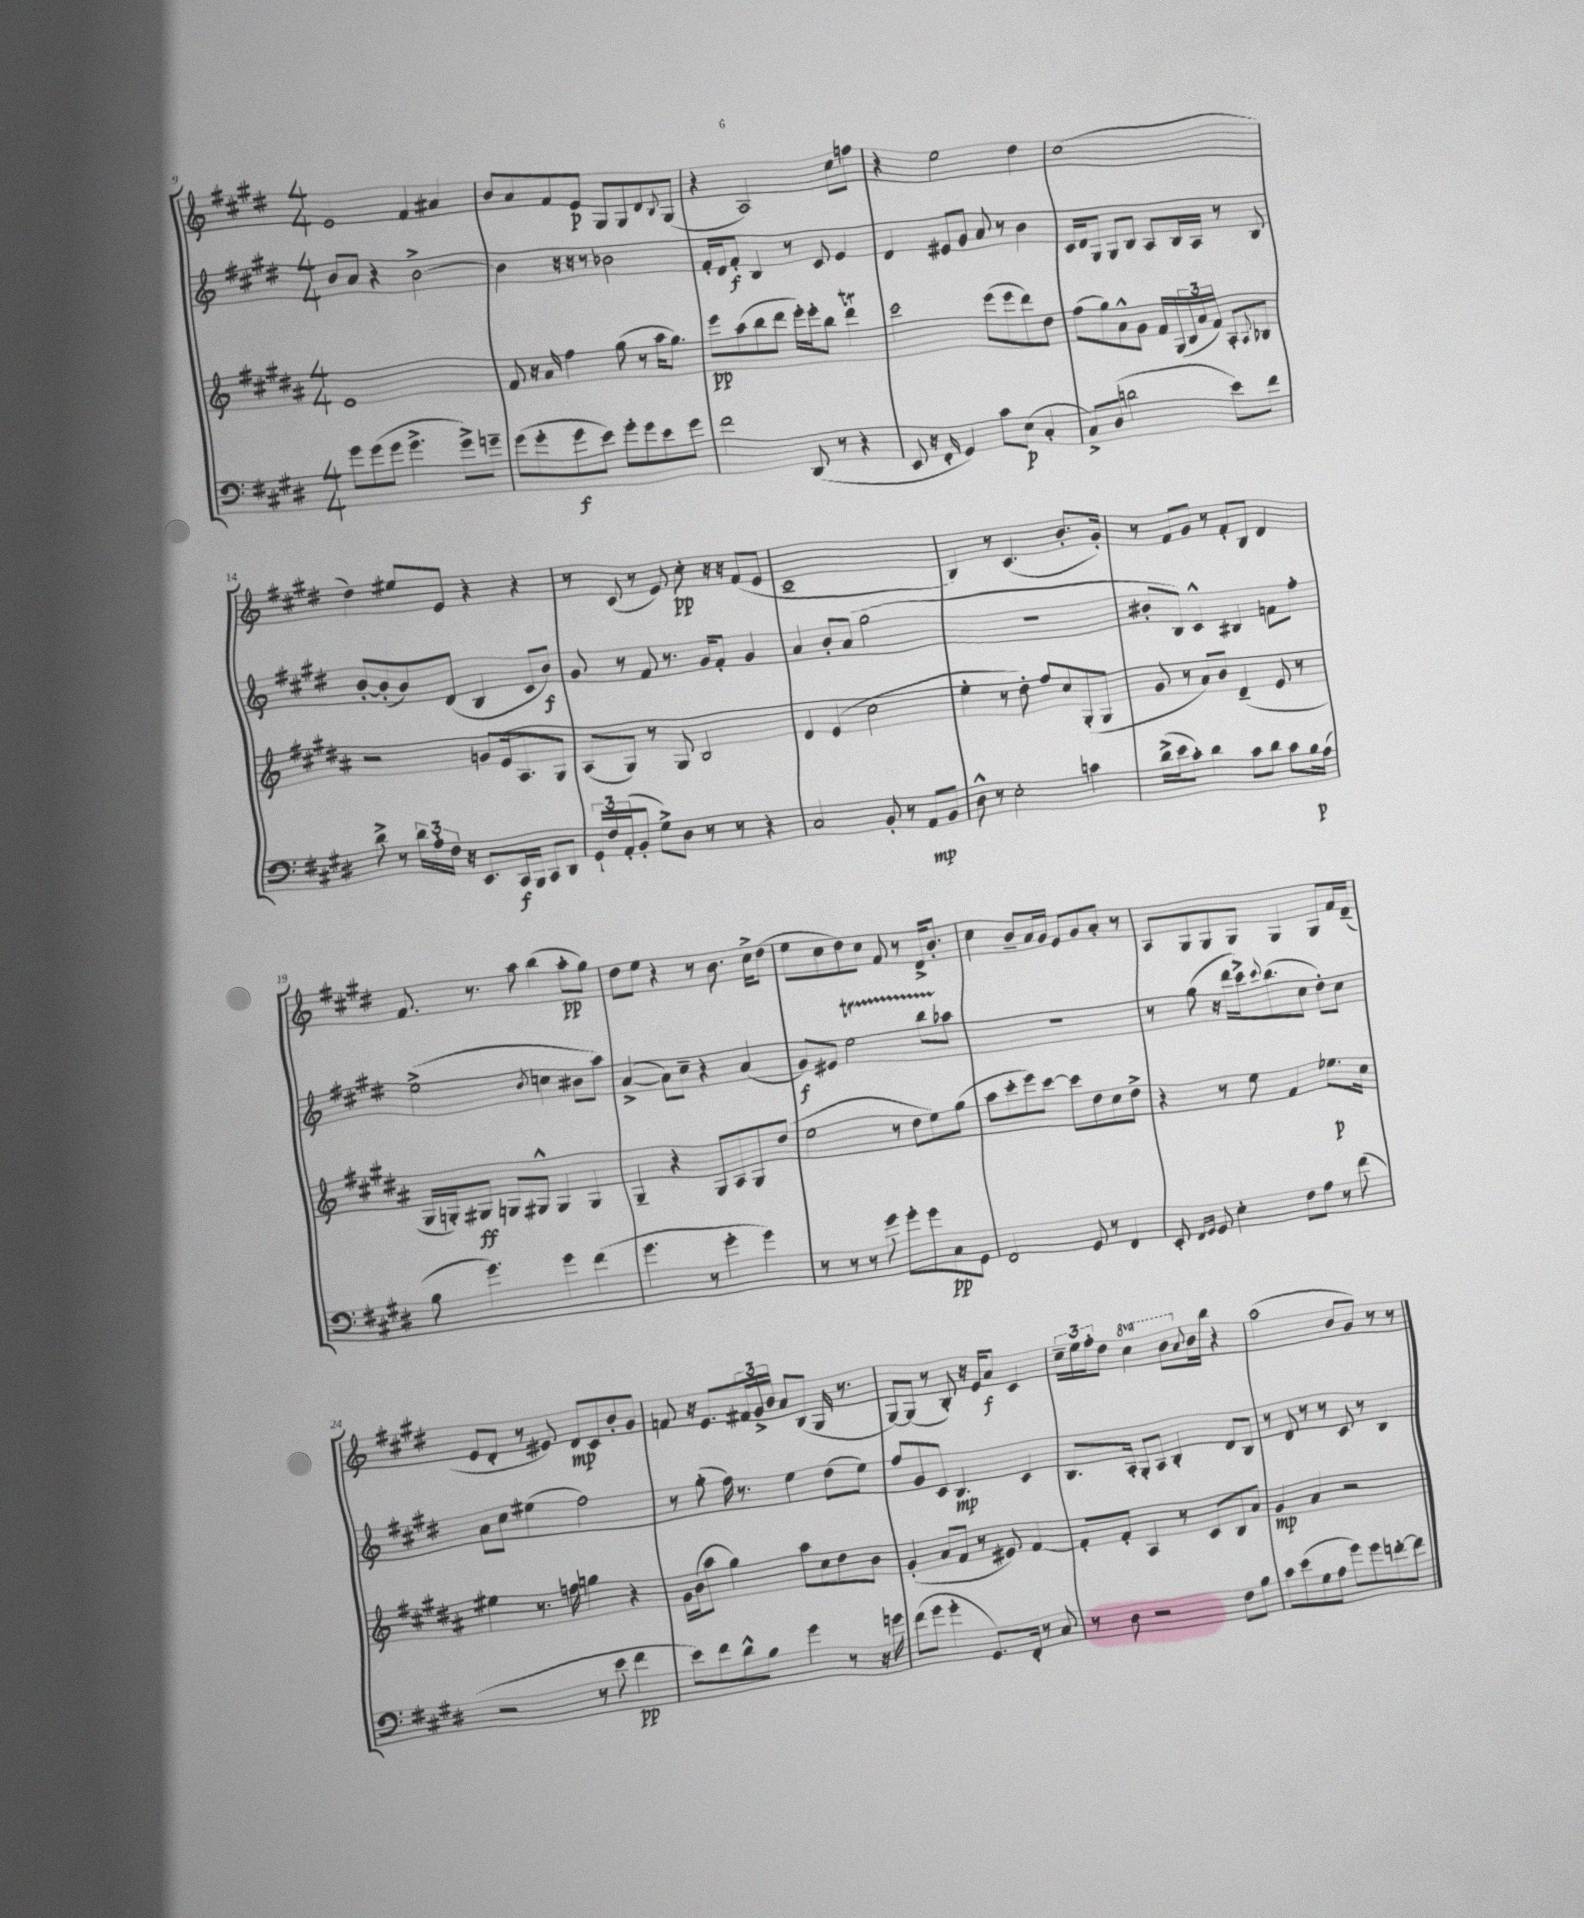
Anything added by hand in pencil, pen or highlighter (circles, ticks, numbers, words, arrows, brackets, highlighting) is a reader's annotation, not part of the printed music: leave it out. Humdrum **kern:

**kern	**dynam	**kern	**dynam	**kern	**dynam	**kern	**dynam
*part4	*part4	*part3	*part3	*part2	*part2	*part1	*part1
*staff4	*staff4	*staff3	*staff3	*staff2	*staff2	*staff1	*staff1
*clefF4	*	*clefG2	*	*clefG2	*	*clefG2	*
*k[f#c#g#d#]	*	*k[f#c#g#d#a#]	*	*k[f#c#g#d#]	*	*k[f#c#g#d#]	*
*M4/4	*	*M4/4	*	*M4/4	*	*M4/4	*
=9	=9	=9	=9	=9	=9	=9	=9
8g#\L	.	1e	.	8b/L	.	2e/	.
(8g#\	.	.	.	8a/J	.	.	.
8g#\J	.	.	.	4r	.	.	.
4.g#^\	.	.	.	.	.	.	.
.	.	.	.	[2b^\	.	4f#/	.
8g#^\L)	.	.	.	.	.	4a#X/	.
8gn~\J	.	.	.	.	.	.	.
=10	=10	=10	=10	=10	=10	=10	=10
(8g#\L	.	8f#/	.	4b\]	.	8b/L	.
8g#'\	.	16r	.	.	.	8a/	.
.	.	16a#/	.	.	.	.	.
8g#\	f	4ff#\	.	16r	.	8f#/	.
.	.	.	.	16r	.	.	.
8e\J)	.	.	.	8r	.	8e/J	p
8g#'\L	.	(8gg#\	.	2b-X\	.	8G#/L	.
8g#\	.	8r	.	.	.	8G#/	.
8e\	.	16aa#\KL	.	.	.	8d#/	.
.	.	8.gg#\J)	.	.	.	.	.
.	.	.	.	.	.	8qqB/	.
8g#\J	.	.	.	.	.	(8G#/J	.
=11	=11	=11	=11	=11	=11	=11	=11
2f#\	.	8eee\L	pp	16f#'/LL	.	4r	.
.	.	.	.	16d#/J	.	.	.
.	.	(8aa#\	.	8f#'/J	f	.	.
.	.	8bb\	.	4B/	.	2A/)	.
.	.	8ddd#\J	.	.	.	.	.
(8DD#/	.	16eee'\LL)	.	8r	.	.	.
.	.	16eee'\J	.	.	.	.	.
8r	.	8bb\J	.	8c#/	.	.	.
4r	.	4ddd#t\	.	4e/	.	8cc#\L	.
.	.	.	.	.	.	8ffn\J	.
=12	=12	=12	=12	=12	=12	=12	=12
8EE/	.	2ccc#\	.	4d#/	.	4r	.
16r	.	.	.	.	.	.	.
16FF#'/	.	.	.	.	.	.	.
4GG#/)	.	.	.	8e#X/L	.	2ee\	.
.	.	.	.	8g#/J	.	.	.
8c#\L	.	(8eee\L	.	8a/	.	.	.
(8E\J	p	8eee\	.	8r	.	.	.
4C#'/	.	8ddd#\)	.	4b\	.	4dd#\	.
.	.	8dd#\J	.	.	.	.	.
=13	=13	=13	=13	=13	=13	=13	=13
8C#^/L)	.	(8ff#\L	.	16c#/LL	.	(1cc#	.
.	.	.	.	16d#/J	.	.	.
(8D#/J	.	8gg#\)	.	8G#/J	.	.	.
2dn\	.	8a#^^\	.	8G#/L	.	.	.
.	.	8g#\J	.	8B/J	.	.	.
.	.	16f#/LL	.	8A/L	.	.	.
.	.	(16G#/	.	.	.	.	.
.	.	24B/	.	16B/L	.	.	.
.	.	24a#/	.	.	.	.	.
.	.	.	.	16A/JJ	.	.	.
.	.	24f#/JJ)	.	.	.	.	.
8e\L)	.	8A#'/L	.	8r	.	.	.
.	.	8qqA#/	.	.	.	.	.
8f#\J	.	8B-X/J	.	8B/	.	.	.
!!LO:LB:g=z
=14	=14	=14	=14	=14	=14	=14	=14
8d#^\	.	2r	.	[8b'/L	.	4dd#\)	.
8r	.	.	.	(8b'/]	.	.	.
24d#\LL	.	.	.	8b/)	.	8ee#X/L	.
24A'\	.	.	.	.	.	.	.
24F#\JJ	.	.	.	.	.	.	.
16r	.	.	.	(8d#/J	.	8e/J	.
8.EE/L	.	.	.	.	.	.	.
.	.	8gn/L	.	4B/	.	4r	.
16CC#/L	f	16e/k	.	.	.	.	.
16BBB/JJ	.	8.A#/	.	.	.	.	.
8CC#/L	.	.	.	8c#/L	.	4r	.
8DD#/J	.	8G#/J	.	8b/J)	f	.	.
=15	=15	=15	=15	=15	=15	=15	=15
24GG#`/LL	.	(8A#/L	.	8g#/	.	8r	.
24F#/	.	.	.	.	.	.	.
(24AA'/J	.	.	.	.	.	.	.
8BB'/J	.	8G#/J)	.	8r	.	(8c#/	.
8G#^\L)	.	8r	.	8f#/	.	8r	.
8D#\J	.	8G#/	.	8.r	.	8e/)	.
8r	.	2B/	.	.	.	8cc#'\	pp
.	.	.	.	16g#/KL	.	.	.
8r	.	.	.	8f#'/J	.	16r	.
.	.	.	.	.	.	16r	.
4r	.	.	.	4g#/	.	(8f#/L	.
.	.	.	.	.	.	8e/J	.
=16	=16	=16	=16	=16	=16	=16	=16
2C#/	.	4d#/	.	4a/	.	1c#~	.
.	.	(4e/	.	8b'/L	.	.	.
.	.	.	.	(8a/J	.	.	.
8BB'/	.	2cc#\	.	2gg#\	.	.	.
8r	.	.	.	.	.	.	.
8AA/L	mp	.	.	.	.	.	.
8BB/J	.	.	.	.	.	.	.
=17	=17	=17	=17	=17	=17	=17	=17
8D#^^\	.	4ee'\	.	1r	.	4B/)	.
8r	.	.	.	.	.	.	.
2E'\	.	8r	.	.	.	8r	.
.	.	8dd#'\)	.	.	.	(4.c#/	.
.	.	8ff#/L	.	.	.	.	.
.	.	8cc#/	.	.	.	.	.
4cn\	.	(8G#'/	.	.	.	8.b'/L	.
.	.	8G#/J	.	.	.	.	.
.	.	.	.	.	.	16g#'/Jk)	.
=18	=18	=18	=18	=18	=18	=18	=18
(16d#^\LL	.	8g#/	.	8b#X'/L	.	8r	.
16e\J	.	.	.	.	.	.	.
8c#'\J)	.	8r	.	8B/J)	.	8f#/L	.
4d#\	.	8a#/L)	.	4c#^^/	.	8g#/J	.
.	.	8b/J	.	.	.	8r	.
8c#\L	.	(4d#~/	.	4B#X/	.	8f#'/L	.
8d#\J	.	.	.	.	.	8B/J	.
8c#\L	.	8e/	.	8fn\L	.	4d#/	.
16B\L	p	8r	.	8ff#'\J	.	.	.
(16A\JJ	.	.	.	.	.	.	.
!!LO:LB:g=z
=19	=19	=19	=19	=19	=19	=19	=19
8B\	.	16G#/LL	.	(2ee^\	.	8.f#/	.
.	.	16Gn'/J)	.	.	.	.	.
4.g#\)	.	8G#X/J	ff	.	.	.	.
.	.	.	.	.	.	8.r	.
.	.	8Gn/L	.	.	.	.	.
.	.	8G#X^^/J	.	.	.	8aa\	.
.	.	.	.	8qb/	.	.	.
4g#\	.	4G#/	.	4ccn\	.	(4bb\	.
(4f#\	.	4G#/	.	8b#X\L	.	8aa'\L	pp
.	.	.	.	8aa\J)	.	8gg#\J)	.
=20	=20	=20	=20	=20	=20	=20	=20
4.g#\	.	4G#~/	.	([4a^/	.	8dd#\L	.
.	.	.	.	.	.	8ee\J	.
.	.	4r	.	8a\L])	.	4r	.
8r	.	.	.	8cc#~\J	.	.	.
4g#'\	.	8G#/L	.	4r	.	8r	.
.	.	8A#/	.	.	.	8.b\	.
4g#\)	.	8G#/	.	(4a/	.	.	.
.	.	.	.	.	.	16cc#^\KL	.
.	.	(8dd#/J	.	.	.	(8dd#\J	.
=21	=21	=21	=21	=21	=21	=21	=21
8r	.	2ee\	.	8g#/L)	f	8ee\L	.
8r	.	.	.	8e#X/J	.	8cc#\	.
8r	.	.	.	2eeT\	.	8dd#\)	.
8g#\	.	.	.	.	.	8cc#\J	.
8g#'\L	.	8r	.	.	.	8f#/	.
8g#\	.	8dd#\L	.	.	.	8r	.
8C#\	pp	8ee\)	.	8bbTTT\L	.	16d#^/KL	.
.	.	.	.	.	.	8.b'/J	.
8GG#\J	.	(8gg#\J	.	8aa-X\J	.	.	.
=22	=22	=22	=22	=22	=22	=22	=22
2FF#/	.	8aa#\L	.	1r	.	4cc#\	.
.	.	8ccc#'\	.	.	.	.	.
.	.	8eee\)	.	.	.	8b~/L	.
.	.	[8ccc#\J	.	.	.	16a/L	.
.	.	.	.	.	.	16g#/JJ	.
8GG#/	.	8ccc#\L]	.	.	.	8e/L	.
8r	.	8dd#\	.	.	.	8g#/	.
4FF#/	.	8cc#\	.	.	.	8a'/J	.
.	.	8dd#^\J	.	.	.	8r	.
=23	=23	=23	=23	=23	=23	=23	=23
8EE'/	.	4r	.	8r	.	8A/L	.
16qqFF#/LL	.	.	.	.	.	.	.
16qqGG#/JJ	.	.	.	.	.	.	.
8GG#/	.	.	.	(8gg#\	.	8G#/	.
4E'\	.	8r	.	16r	.	8G#/	.
.	.	.	.	16ddd#\LL	.	.	.
.	.	8ee\	.	16ccc#^\J)	.	8G#/J	.
.	.	.	.	8qqccc#/	.	.	.
.	.	.	.	(8.bb\	.	.	.
8F#\L	.	4f#/	.	.	.	4G#/	.
8A\J	.	.	.	8cc#\J	.	.	.
8r	.	8.ee-X\L	p	8dd#'\L)	.	8G#/L	.
(8f#\	.	.	.	8cc#\J	.	16f#/L	.
.	.	16cc#\Jk	.	.	.	(16d#~/JJ	.
!!LO:LB:g=z
=24	=24	=24	=24	=24	=24	=24	=24
2r	.	4ee#X\	.	8a\L	.	8e/L	.
.	.	.	.	8cc#\J	.	8d#'/J	.
.	.	8.r	.	(4ee#X\	.	8r	.
.	.	.	.	.	.	8e#X/)	.
.	.	16ffn\	.	.	.	.	.
8r	.	4ggn\	.	2ff#\)	.	8d#/L	mp
8e\	.	.	.	.	.	8c#/	.
4f#\	pp	4r	.	.	.	8b'/	.
.	.	.	.	.	.	8g#/J	.
=25	=25	=25	=25	=25	=25	=25	=25
8e\L)	.	16g#\LL	.	8r	.	8fn/	.
.	.	(16b\J	.	.	.	.	.
8f#\	.	8aa#\J	.	(8gg#'\	.	16r	.
.	.	.	.	.	.	8.e/L	.
8d#^^\	.	4gg#\)	.	16ff#\)	.	.	.
.	.	.	.	8.r	.	.	.
8B\J	.	.	.	.	.	24f#X/L	.
.	.	.	.	.	.	24g#^/	.
.	.	.	.	.	.	24b/JJ	.
4g#\	.	8aa#\L	.	4ee\	.	8a/L	.
.	.	8cc#\	.	.	.	(8B/J	.
8r	.	8dd#\	.	(8dd#\L	.	16G#/	.
.	.	.	.	.	.	8.r	.
16r	.	8b\J	.	8ee\J)	.	.	.
16gn\	.	.	.	.	.	.	.
=26	=26	=26	=26	=26	=26	=26	=26
(8f#\L	.	(4g#'/	.	8ff#/L	.	[8G#/L)	.
8g#\J	.	.	.	8g#/	.	(8G#/J]	.
4g#'\	.	8a#/L	.	8c#/J	.	8r	.
.	.	8f#/J	.	4.B/	mp	8B'/)	.
8.GG#/L)	.	8r	.	.	.	16r	.
.	.	.	.	.	.	16e/KL	.
.	.	8e#X/)	.	.	.	8a/J	f
16FF#'/Jk	.	.	.	.	.	.	.
8r	.	[4f#/	.	4c#/	.	4c#/	.
8C#/	.	.	.	.	.	.	.
=27	=27	=27	=27	=27	=27	=27	=27
8r	.	8f#'/L]	.	8.B/L	.	24cc#~\LL	.
.	.	.	.	.	.	24ee\	.
.	.	.	.	.	.	24ff#'\J	.
8D#\	.	8f#'/J	.	.	.	8dd#\J	.
.	.	.	.	16A'/Jk	.	.	.
*	*	*	*	*	*	*8va	*
2r	.	4A#/	.	8G#'/L	.	4ccc#\	.
.	.	.	.	8A/J	.	.	.
.	.	8r	.	4B'/	.	8bb\L	.
*	*	*	*	*	*	*X8va	*
.	.	.	.	.	.	8qqa/	.
.	.	8c#/L	.	.	.	16b\L	.
.	.	.	.	.	.	16bb\JJ	.
8F#\L	.	8B/	.	8d#/L	.	4r	.
8B\J	.	8a#/J	.	8B/J	.	.	.
=28	=28	=28	=28	=28	=28	=28	=28
8c#\L	.	4g#/	mp	8r	.	(2aa\	.
(8e\	.	.	.	8d#/	.	.	.
8G#\	.	4a#/	.	8r	.	.	.
8A\J	.	.	.	8r	.	.	.
8g#\L)	.	2r	.	8c#/	.	8b/L	.
8g#\	.	.	.	8r	.	8g#/J)	.
[8fn'\	.	.	.	4B/	.	8r	.
8f\J]	.	.	.	.	.	8r	.
==	==	==	==	==	==	==	==
*-	*-	*-	*-	*-	*-	*-	*-
